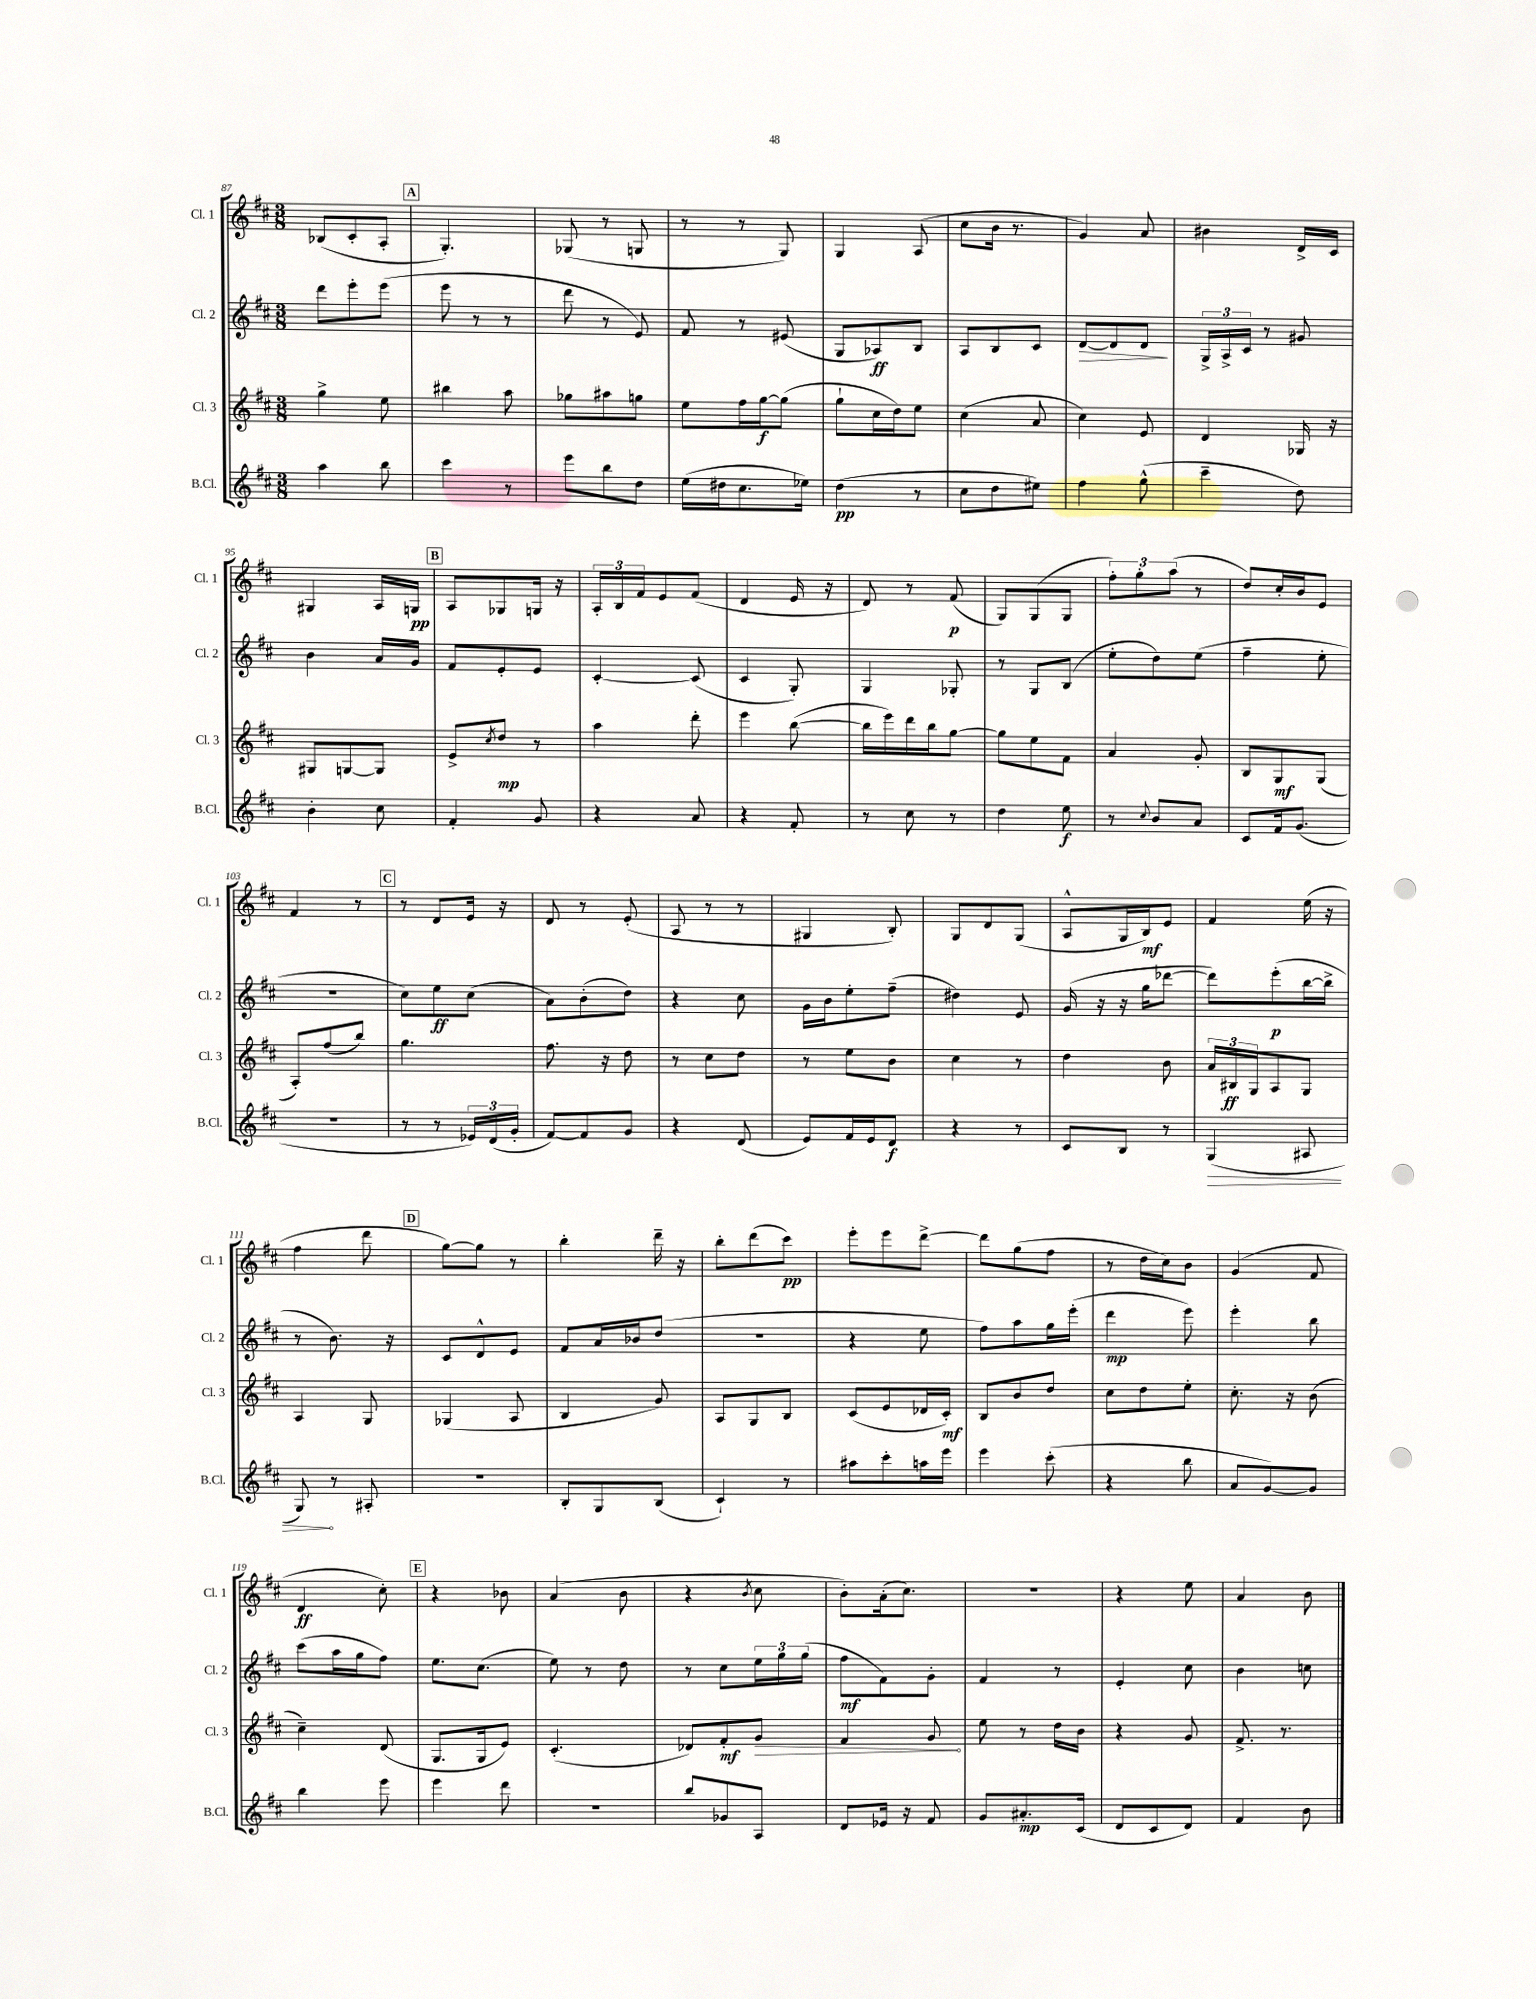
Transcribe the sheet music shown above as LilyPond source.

<<
\new StaffGroup <<
\new Staff = "s0" \with { instrumentName = "Cl. 1" shortInstrumentName = "Cl. 1" } {
    \clef treble \key d \major \numericTimeSignature \time 3/8
    bes8( cis'8-. a8-. |
    \mark \markup { \box "A" } g4.-.) |
    ges8( r8 g8 |
    r8 r8 g8) |
    g4 a8( |
    cis''8 b'16 r8. |
    g'4) a'8 |
    bis'4 d'16-> cis'16 |
    gis4 a16 g16\pp |
    \mark \markup { \box "B" } a8 ges8 g16 r16 |
    \tuplet 3/2 { a16-. b16 fis'16 } e'8 fis'8( |
    d'4 e'16 r16 |
    d'8) r8 fis'8\p( |
    g8) g8( g8 |
    \tuplet 3/2 { fis''8-.) g''8-. a''8( } r8 |
    d''8) cis''16-. b'16 e'8 |
    fis'4 r8 |
    \mark \markup { \box "C" } r8 d'8 e'16 r16 |
    d'8 r8 e'8-.( |
    a8 r8 r8 |
    gis4 b8-.) |
    g8 d'8 g8( |
    a8-^ g16 b16\mf) e'8 |
    fis'4 e''16( r16 |
    fis''4 d'''8 |
    \mark \markup { \box "D" } g''8~) g''8 r8 |
    b''4-. d'''16-- r16 |
    b''8-. d'''8( cis'''8\pp) |
    e'''8-. e'''8 d'''8~-> |
    d'''8 g''8( fis''8 |
    r8 d''16 cis''16) b'8 |
    g'4( fis'8 |
    d'4\ff cis''8-.) |
    \mark \markup { \box "E" } r4 bes'8 |
    a'4( b'8 |
    r4 \acciaccatura { b'8 } cis''8 |
    b'8-.) a'16-.( cis''8.) |
    R4. |
    r4 e''8 |
    a'4 b'8 \bar "|." |
}
\new Staff = "s1" \with { instrumentName = "Cl. 2" shortInstrumentName = "Cl. 2" } {
    \clef treble \key d \major \numericTimeSignature \time 3/8
    d'''8 e'''8-. e'''8( |
    \mark \markup { \box "A" } e'''8 r8 r8 |
    d'''8 r8 e'8) |
    fis'8 r8 eis'8( |
    g8 aes8\ff) b8 |
    a8 b8 cis'8 |
    d'8~\> d'8 d'8\! |
    \tuplet 3/2 { g16-> a16-> cis'16 } r8 gis'8 |
    b'4 a'16 g'16 |
    \mark \markup { \box "B" } fis'8 e'8-. e'8 |
    cis'4~-. cis'8( |
    cis'4 g8-.) |
    g4 ges8-. |
    r8 g8 b8( |
    e''8-. d''8) e''8( |
    fis''4-- e''8-. |
    R4. |
    \mark \markup { \box "C" } cis''8) e''8\ff cis''8( |
    a'8) b'8-.( d''8) |
    r4 cis''8 |
    g'16 b'16 e''8-. fis''8--( |
    dis''4) e'8 |
    g'16( r16 r16 g''16 des'''8~ |
    des'''8) e'''8-.\p( b''16~ b''16-> |
    r8 b'8.) r16 |
    \mark \markup { \box "D" } cis'8 d'8-^ e'8 |
    fis'8 a'16 bes'16 d''8( |
    R4. |
    r4 e''8 |
    fis''8) a''8 g''16 e'''16-.( |
    d'''4\mp e'''8) |
    e'''4-. b''8 |
    cis'''8( a''16 g''16 fis''8) |
    \mark \markup { \box "E" } e''8. cis''8.( |
    e''8) r8 d''8 |
    r8 cis''8 \tuplet 3/2 { e''16 g''16 g''16( } |
    fis''8\mf fis'8) g'8-. |
    fis'4 r8 |
    e'4-. cis''8 |
    b'4 c''8 \bar "|." |
}
\new Staff = "s2" \with { instrumentName = "Cl. 3" shortInstrumentName = "Cl. 3" } {
    \clef treble \key d \major \numericTimeSignature \time 3/8
    g''4-> e''8 |
    \mark \markup { \box "A" } bis''4 a''8 |
    ges''8 ais''8 g''8 |
    e''8 fis''16 g''16~\f g''8( |
    g''8-! cis''16 d''16) e''8 |
    cis''4( a'8 |
    cis''4) e'8 |
    d'4 ges16 r16 |
    gis8 g8~ g8 |
    \mark \markup { \box "B" } e'8-> \acciaccatura { cis''8 } d''8\mp r8 |
    a''4 d'''8-. |
    e'''4 b''8~( |
    b''16 e'''16) d'''16 b''16 g''8~ |
    g''8 e''8 fis'8 |
    a'4 g'8-. |
    b8 g8\mf g8( |
    a8-.) fis''8( b''8) |
    \mark \markup { \box "C" } g''4. |
    fis''8. r16 d''8 |
    r8 cis''8 d''8 |
    r8 e''8 b'8 |
    cis''4 r8 |
    d''4 b'8 |
    \tuplet 3/2 { a'16 bis16\ff g16 } a8 g8 |
    a4 g8 |
    \mark \markup { \box "D" } ges4( a8 |
    b4 g'8) |
    a8 g8 b8 |
    cis'8( e'8 des'16 cis'16-.\mf) |
    b8 b'8 d''8 |
    cis''8 d''8 e''8-. |
    cis''8.-. r16 b'8( |
    cis''4--) d'8( |
    \mark \markup { \box "E" } g8. g16 e'8) |
    cis'4.-.( |
    des'8) fis'8-.\mf \once \override Hairpin.circled-tip = ##t g'8\> |
    fis'4 g'8\! |
    e''8 r8 d''16 b'16 |
    r4 g'8 |
    fis'8.-> r8. \bar "|." |
}
\new Staff = "s3" \with { instrumentName = "B.Cl." shortInstrumentName = "B.Cl." } {
    \clef treble \key d \major \numericTimeSignature \time 3/8
    a''4 b''8 |
    \mark \markup { \box "A" } cis'''4 r8 |
    e'''8 b''8 d''8 |
    e''16( dis''16 cis''8. ees''16) |
    d''4\pp( r8 |
    cis''8 d''8 eis''8) |
    fis''4 g''8-^( |
    cis'''4-- d''8) |
    b'4-. cis''8 |
    \mark \markup { \box "B" } fis'4-. g'8 |
    r4 a'8 |
    r4 fis'8-. |
    r8 cis''8 r8 |
    d''4 e''8\f |
    r8 \appoggiatura { cis''8 } b'8 a'8 |
    cis'8 fis'16 g'8.( |
    r4. |
    \mark \markup { \box "C" } r8 r8 \tuplet 3/2 { ees'16) d'16( g'16-. } |
    fis'8~) fis'8 g'8 |
    r4 d'8( |
    e'8) fis'16 e'16 d'8\f |
    r4 r8 |
    cis'8 b8 r8 |
    \once \override Hairpin.circled-tip = ##t g4\>( ais8 |
    g8\!) r8 ais8-. |
    \mark \markup { \box "D" } R4. |
    b8-. g8 b8( |
    cis'4-!) r8 |
    ais''8 cis'''8-. a''16 e'''16 |
    e'''4 cis'''8-.( |
    r4 b''8 |
    a'8 g'8~) g'8 |
    b''4 e'''8 |
    \mark \markup { \box "E" } e'''4 d'''8 |
    R4. |
    b''8 ges'8 a8 |
    d'8 ees'16 r16 fis'8 |
    g'8 ais'8.-.\mp cis'16( |
    d'8 cis'8 d'8) |
    fis'4 b'8 \bar "|." |
}
>>
>>
\layout { \context { \Score currentBarNumber = #87 } }
